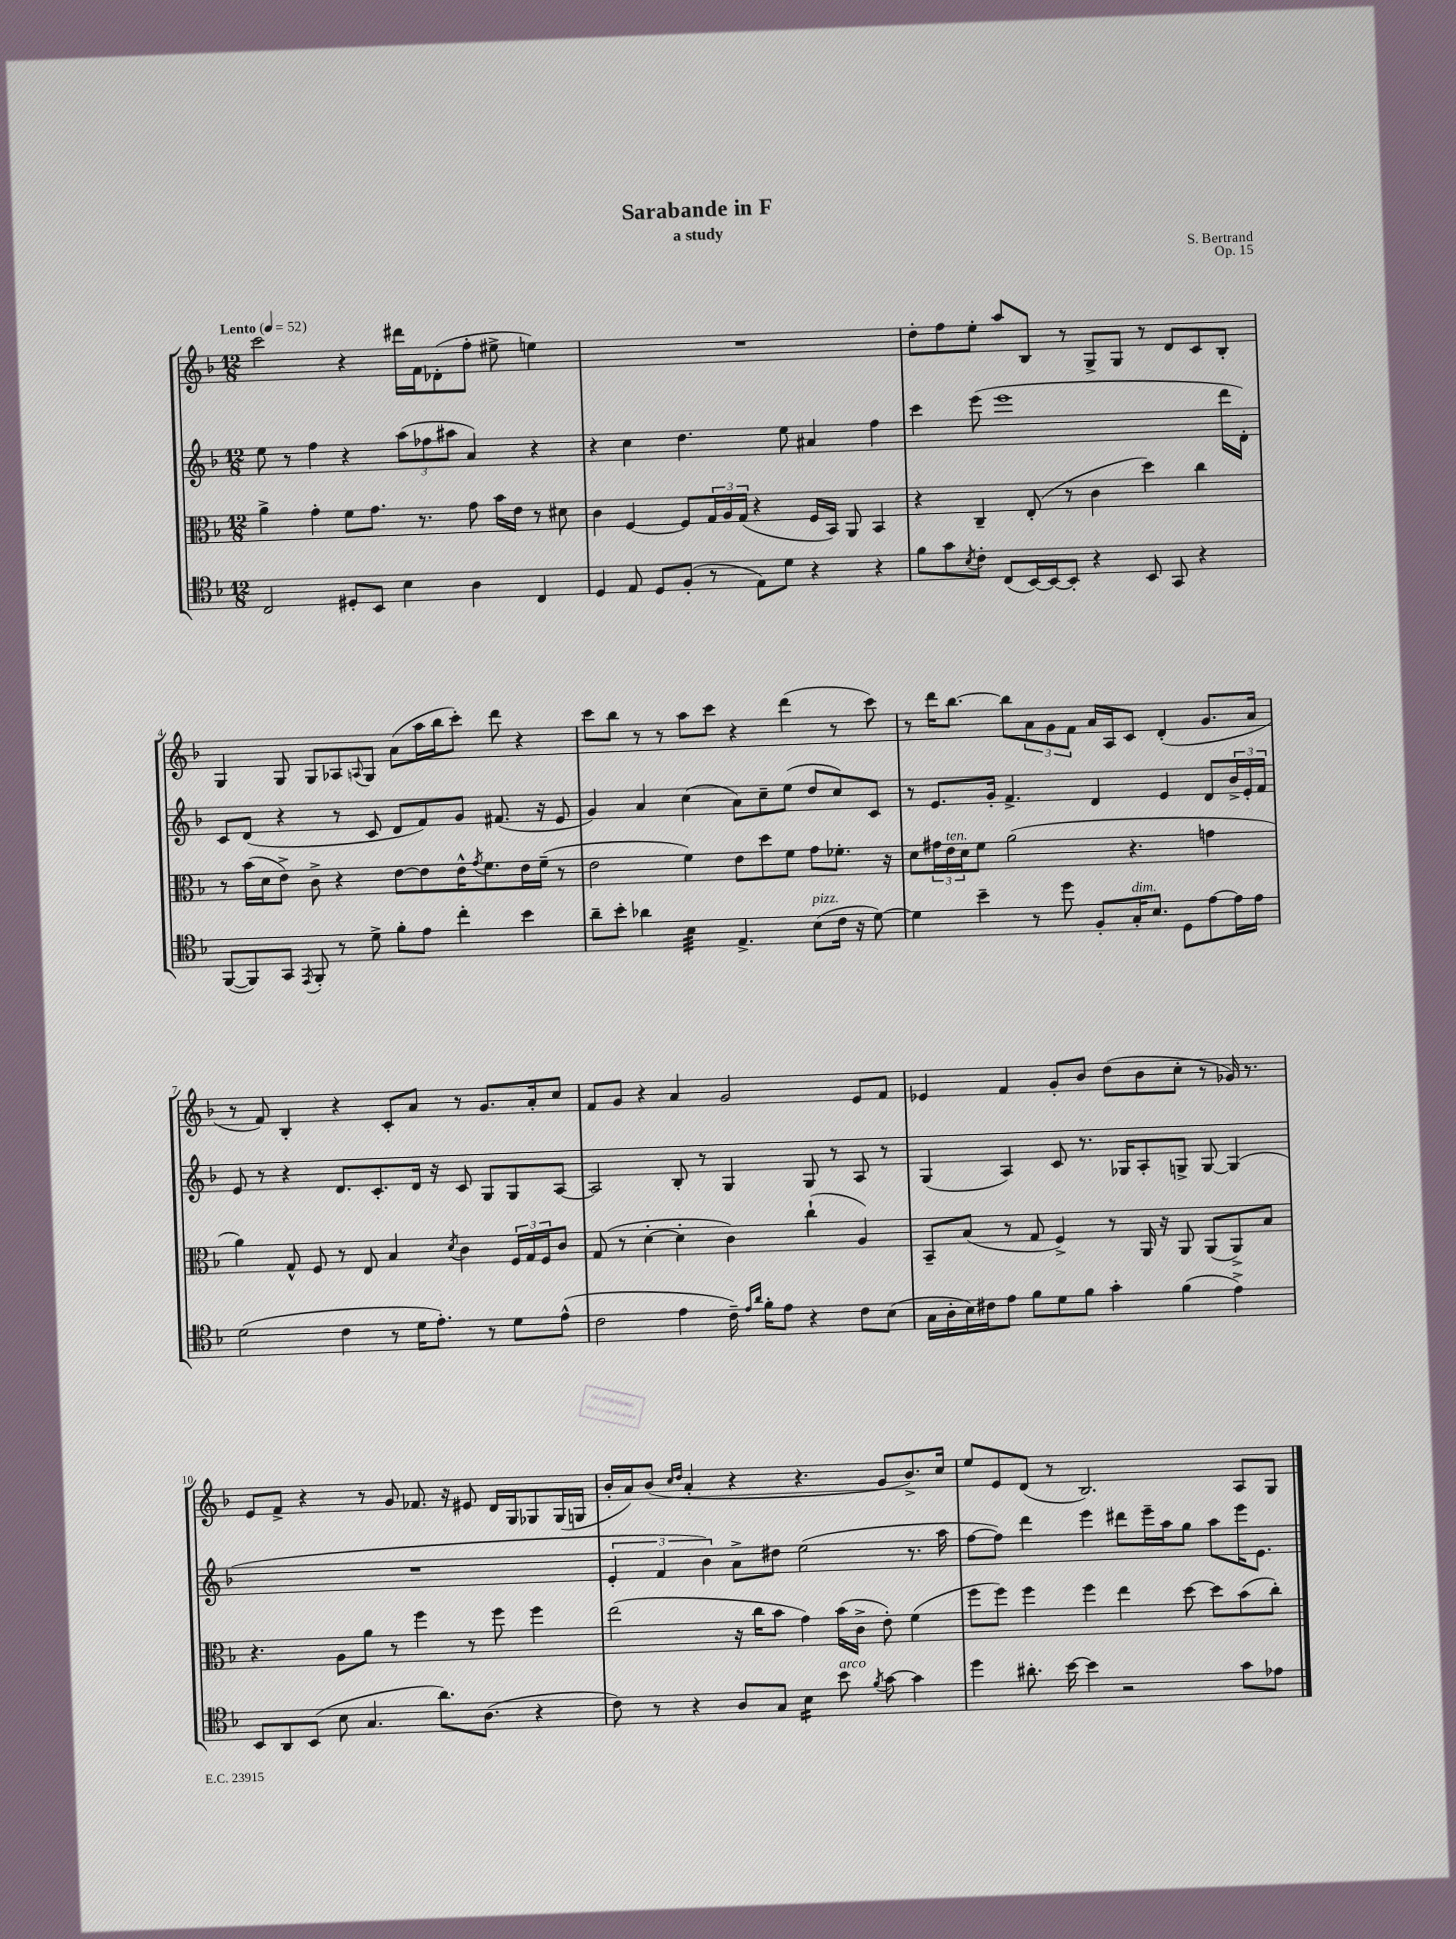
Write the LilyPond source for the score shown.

\header { title = "Sarabande in F" composer = "S. Bertrand" subtitle = "a study" opus = "Op. 15" }
<<
\new StaffGroup <<
\new Staff = "s0" {
    \clef treble \key f \major \numericTimeSignature \time 12/8 \tempo "Lento" 4 = 52
    c'''2 r4 dis'''16 f'16 des'8-.( f''8-. eis''8-> e''4) |
    R1. |
    d''8-. f''8 e''8-. a''8 bes8 r8 g8-> g8 r8 d'8 c'8 bes8-. |
    g4 g8 g8 aes8 \appoggiatura { a8 } g8 a'8( a''16 bes''16 c'''8-.) d'''8 r4 |
    c'''8 bes''8 r8 r8 a''8 c'''8 r4 d'''4( r8 c'''8) |
    r8 d'''16 bes''8.~ bes''8 \tuplet 3/2 { a'8 g'8 f'8 } a'16 a16 c'8 d'4-.( g'8. a'16 |
    r8 f'8) bes4-. r4 c'8-. a'8 r8 g'8. a'16-. c''8 |
    f'8 g'8 r4 a'4 g'2 e'8 f'8 |
    ees'4 f'4 g'8-. bes'8 d''8( bes'8 c''8-. r8 ges'16) r8. |
    e'8 f'8-> r4 r8 g'8 fes'8. r16 eis'8 d'16 g16 ges8 ges16( g16 |
    bes'16-. a'16) bes'8( \grace { c''16 d''16 } a'4-. r4 r4. g'8 bes'8.->) c''16 |
    e''8 e'8 d'8( r8 bes2.) a8 g8 \bar "|." |
}
\new Staff = "s1" {
    \clef treble \key f \major \numericTimeSignature \time 12/8
    e''8 r8 f''4 r4 \tuplet 3/2 { a''8( fes''8 ais''8 } a'4) r4 |
    r4 c''4 d''4. e''8 ais'4 f''4 |
    c'''4 e'''8( e'''1 d'''16 d'16-.) |
    c'8 d'8( r4 r8 c'8 d'8 f'8) g'8 fis'8.( r16 e'8 |
    g'4) a'4 c''4( a'8) c''8-- e''8( d''8 c''8) c'8 |
    r8 e'8. g'16-. f'4.-> d'4 e'4 d'8 \tuplet 3/2 { bes'16-> e'16-. f'16 } |
    e'8 r8 r4 d'8. c'8.-. d'16 r16 c'8 g8 g8 a8~ |
    a2 bes8-. r8 g4 g8 r8 a8 r8 |
    g4( a4) c'8 r8. ges16 a8-. g8-> g8~ g4( |
    R1. |
    \tuplet 3/2 { e'4-. f'4 bes'4) } a'8-> dis''8 e''2( r8. a''16 |
    f''8~ f''8) d'''4 e'''4 dis'''8 e'''16-- a''16 g''8 a''8 e'''16 e'8. \bar "|." |
}
\new Staff = "s2" {
    \clef alto \key f \major \numericTimeSignature \time 12/8
    a'4-> g'4-. f'8 g'8. r8. g'8 bes'16 e'16 r8 dis'8 |
    c'4 f4~ f8 \tuplet 3/2 { g16 a16 g16( } r4 f16 bes,16) a,8 bes,4 |
    r4 c4-- e8-.( r8 c'4 d''4) c''4 |
    r8 bes'16( d'16 e'8->) c'8-> r4 e'8~ e'8 e'16-^ \acciaccatura { g'8 } f'8. e'16 f'16--( r8 |
    e'2 f'4) e'8 d''8 f'8 g'8 fes'8.-. r16 |
    d'8 \tuplet 3/2 { gis'16 e'16^\markup { \italic "ten." } d'16 } f'8 a'2( r4. g'4 |
    a'4) g8-^ f8 r8 e8 bes4 \acciaccatura { d'8 } c'4 \tuplet 3/2 { f16 g16 f16 } c'8 |
    g8( r8 d'4~-. d'4-. c'4) c''4-!( a4) |
    bes,8-- bes8( r8 g8 f4->) r8 a,16 r16 a,8 a,8( a,8->) bes8 |
    r4. a8 a'8 r8 f''4 r8 f''8 f''4 |
    e''2( r16 c''16 bes'8 g'4) bes'16( c'16-> e'8-.) f'4( |
    f''8 f''8) f''4 f''4 e''4 d''8~ d''8 bes'8( c''8-.) \bar "|." |
}
\new Staff = "s3" {
    \clef tenor \key f \major \numericTimeSignature \time 12/8
    c2 dis8-. bes,8 bes4 a4 c4 |
    d4 e8 d8 f8-.( r8 e8) d'8 r4 r4 |
    f'8 g'8 \acciaccatura { bes8 } c'8-. c8( bes,16~) bes,16~ bes,8-. r4 bes,8 g,8 r4 |
    f,8~( f,8) g,8 \acciaccatura { e,8 } f,8-. r8 d'8-> f'8-. e'8 c''4-. bes'4 |
    a'8-- bes'8-. aes'4 bes4:32 e4.-> bes8^\markup { \italic "pizz." }( c'16 r16 d'8~) |
    d'4 bes'4-- r8 d''8 f8-. g16-.^\markup { \italic "dim." } bes8. d8 e'8~ e'16 e'16 |
    d'2( c'4 r8 d'16 e'8.-.) r8 d'8 e'8-^( |
    c'2 e'4 c'16--) \grace { e'16 a'16 } f'16-. e'8 r4 c'8 bes8( |
    g16 a16-. bes16) cis'16 e'8 f'8 d'8 f'8 g'4-. f'4( e'4->) |
    bes,8 a,8 bes,8( bes8 g4. a'8.) a8.( r4 |
    c'8) r8 r4 a8 g8 bes4:16 bes'8^\markup { \italic "arco" } \acciaccatura { f'8 } g'8~ g'4 |
    d''4 ais'8.-. bes'16~ bes'4 r2 g'8 ees'8 \bar "|." |
}
>>
>>
